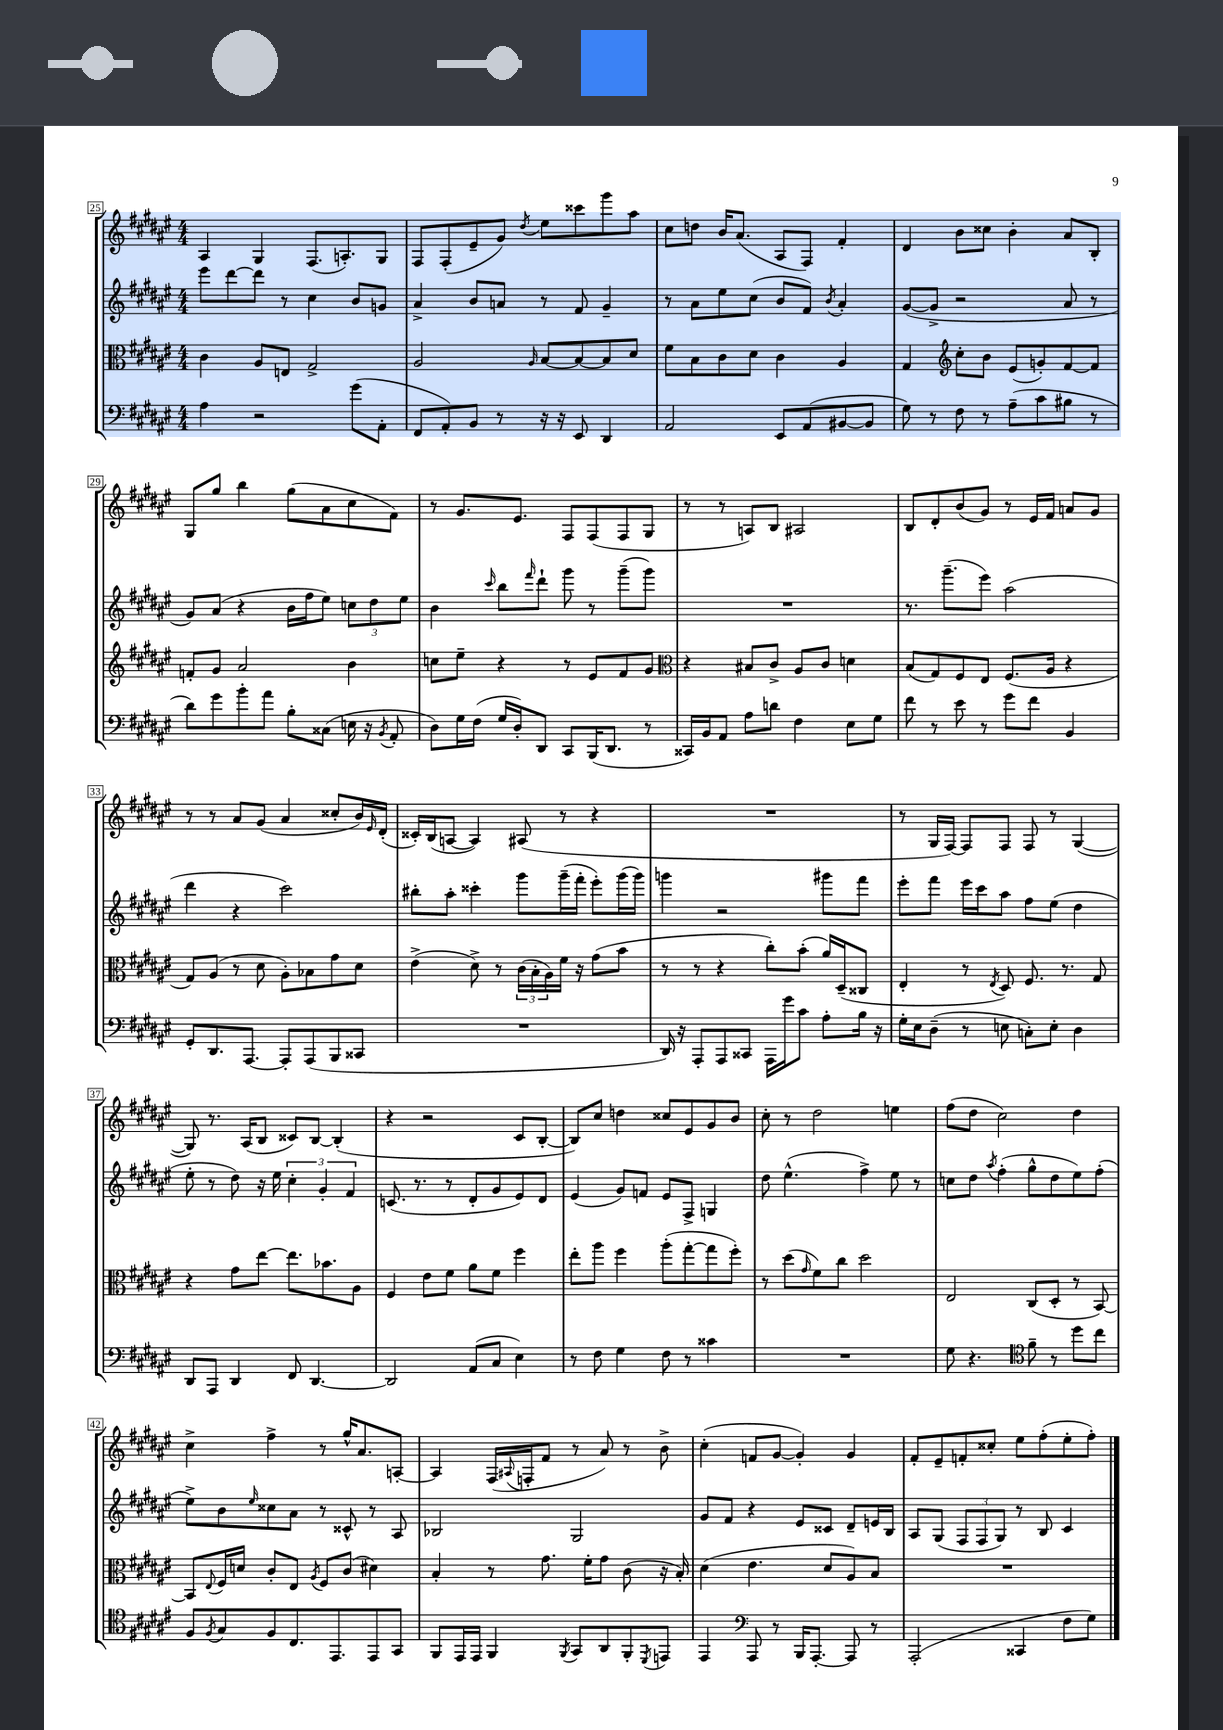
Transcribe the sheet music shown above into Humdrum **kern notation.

**kern	**kern	**kern	**kern
*staff4	*staff3	*staff2	*staff1
*clefF4	*clefC3	*clefG2	*clefG2
*k[f#c#g#d#a#e#]	*k[f#c#g#d#a#e#]	*k[f#c#g#d#a#e#]	*k[f#c#g#d#a#e#]
*M4/4	*M4/4	*M4/4	*M4/4
4A#	4c#	8eee#	4A#
.	.	[8ddd#	.
2r	8A#	8ddd#]	4G#
.	8E	8r	.
.	2G#^	4cc#	(8.F#
.	.	.	8.A')
(8g#	.	8b	.
8AA#'	.	8g	8G#
=	=	=	=
8FF#	2A#	4a#^	8F#
8AA#')	.	.	(8F#'
8BB	.	8b	8e#~
8r	.	8a	8g#)
.	16qqA#	.	8qdd#
16r	[8B	8r	8ee#
16r	.	.	.
8EE#	8B_	8f#	8ccc##
4DD#	8B]	4g#~	8ggg#
.	8d#	.	8aa#
=	=	=	=
2AA#	8f#	8r	8cc#
.	8B	8a#	8dd
.	8c#	8ee#	16b
.	.	.	(8.a#
.	8d#	(8cc#	.
8EE#	4c#	8b	8A#
(8AA#	.	8f#)	8F#)
.	.	8qb	.
[8BB#	4A#	4a#'	4f#'
8BB#]	.	.	.
=	=	=	=
8G#)	4G#	([8g#	4d#
8r	.	8g#^]	.
*	*clefG2	*	*
8F#	8cc#'	2r	8b
8r	8b	.	8cc##
(8A#~	(8e#	.	4b'
8c#	8g')	.	.
8B#	[8f#	8a#	8a#
8r	8f#]	8r	8B'
=	=	=	=
8d#)	8f'	8g#)	8G#
8g#	8g#	(8a#	8gg#
8b'	2a#	4r	4bb
8a#	.	.	.
8B'	.	16b	(8gg#
.	.	16ff#	.
(8C##	.	8ee#)	8a#
16E	4b	12cc	8cc#
16r	.	.	.
.	.	12dd#	.
8qBB	.	.	.
8AA#'	.	.	8f#)
.	.	12ee#	.
=	=	=	=
8D#)	8cc	4b	8r
16G#	8ee#~	.	8.g#
(16F#	.	.	.
.	.	16qqccc#	.
16G#	4r	8bb	.
16D#')	.	.	8.e#
.	.	16qqfff#	.
8DD#	.	8ddd#`	.
8CC#	8r	8ggg#	8F#
(16BBB	8e#	8r	(8F#
8.DD#	.	.	.
.	8f#	(8ggg#~	8F#
8r	8g#	8ggg#)	8G#
=	=	=	=
*	*clefC3	*	*
16CC##)	4r	1r	8r
16BB	.	.	.
8AA#	.	.	8r
8A#	8B#	.	8A)
8d	8c#^	.	8B
4F#	8A#	.	2A#
.	8c#	.	.
8E#	4d	.	.
8G#	.	.	.
=	=	=	=
8f#	(8B	8.r	8B
8r	8G#)	.	8d#'
.	.	(8.ggg#~	.
8e#	8F#	.	(8b
8r	8E#	8eee#)	8g#)
8g#	(8.F#	(2aa#	8r
8f#	.	.	16e#
.	16A#	.	16f#
4BB	4r	.	8a
.	.	.	8g#
=	=	=	=
8GG#'	8G#)	4ddd#	8r
8.DD#	(8A#	.	8r
.	8r	4r	8a#
[8.AAA#	.	.	.
.	8d#	.	(8g#
8AAA#']	8A#')	2ccc#)	4a#
(8AAA#	8B-	.	.
8BBB	8g#	.	8cc##'
8CC##	8d#	.	16b)
.	.	.	16qqe#
.	.	.	(16d#'
=	=	=	=
1r	(4e#^	8bb#'	16c##')
.	.	.	(16B
.	.	8aa#'	[8A
.	8d#^)	4ccc##'	4A])
.	8r	.	.
.	(24c#	8ggg#	(8A#
.	24B'	.	.
.	24A#)	.	.
.	16f#	(16ggg#~	8r
.	16r	16fff#'	.
.	(8g#	8eee#')	4r
.	8b	(16ggg#	.
.	.	16ggg#)	.
=	=	=	=
16DD#)	8r	4ggg	1r
16r	.	.	.
8AAA#'	8r	.	.
8AAA#	4r	2r	.
8CC##	.	.	.
16AAA#	8cc#')	.	.
16g#	.	.	.
8c#	(8b'	.	.
8A#'	16a#)	8ggg#	.
.	(16D#~	.	.
16B	8C##	8fff#	.
16r	.	.	.
=	=	=	=
16G#'	4E#'	8eee#'	8r
16E#	.	.	.
(8D#~	.	8fff#	16G#
.	.	.	[16F#)
8r	8r	16eee#	8F#]
.	.	16ccc#	.
.	8qE#	.	.
8E	8D#)	8aa#	8F#
8C')	8.F#	8ff#	8F#
8E'	.	(8ee#	8r
.	8.r	.	.
4D#	.	4dd#	([4G#
.	8G#	.	.
=	=	=	=
8DD#	4r	8ee#'	8G#])
8AAA#	.	8r	8.r
4DD#	8g#	8dd#)	.
.	.	.	(16A#
.	[8ee#	16r	8B
.	.	16ee#	.
8FF#	8.ee#]	6cc#'	8c##)
[4.DD#	.	.	[8B
.	.	6g#'	.
.	8.b-	.	.
.	.	.	(4B']
.	.	6f#	.
.	8A#	.	.
=	=	=	=
2DD#]	4F#	(8.c	4r
.	.	8.r	.
.	8e#	.	2r
.	8f#	8r	.
(8AA#	8a#	8d#'	.
8C#	8f#	8g#	.
4E#)	4ff#	8e#)	8c#
.	.	8d#	[8B'
=	=	=	=
8r	8ee#'	(4e#	8B])
8F#	8aa#	.	8cc#
4G#	4ff#	8g#)	4dd
.	.	8f	.
8F#	(8aa#'	8e#	8cc##
8r	[8gg#'	8F#^	8e#
4c##	8gg#]	4G	8g#
.	8ff#')	.	8b
=	=	=	=
1r	8r	8dd#	8cc#'
.	(8dd#	(4.ee#^^	8r
.	16qqg#	.	.
.	8f#)	.	2dd#
.	8cc#	.	.
.	2dd#	4ff#^)	.
.	.	8ee#	4ee
.	.	8r	.
=	=	=	=
8G#	2E#	8cc	(8ff#
4.r	.	8dd#	8dd#
.	.	8qaa#	.
.	.	(4ff#'	2cc#)
*clefC4	*	*	*
8f#~	(8C#	8gg#^^	.
8r	8D#'	8dd#	.
8dd#	8r	8ee#)	4dd#
8cc#	[8BB)	(8ff#'	.
=	=	=	=
8F#	8BB]	8ee#^)	4cc#^
8qF#	8qqE#	.	.
8G#	16F#	8b	.
.	16d	.	.
.	.	16qqee#	.
8F#	8c#'	8cc##	4ff#^
8.C#	8E#	8a#	.
.	8qA#	.	.
.	8F#	8r	8r
8.EE#	.	.	.
.	(8c#	8c##^^	16gg#^^
.	.	.	8.a#
8EE#	4d#)	8r	.
8GG#	.	8A#	[8A'
=	=	=	=
8FF#	4B'	2B-	4A]
16EE#	.	.	.
16EE#	.	.	.
4FF#	8r	.	(16F#
.	.	.	8qqA#
.	.	.	16F'
.	8.g#	.	8f#
8qFF#	.	.	.
8GG#	.	2G#	8r
.	16f#'	.	.
8AA#	8g#	.	8a#)
8FF#'	(8c#	.	8r
8qDD#	.	.	.
8EE	16r	.	8b^
.	16B')	.	.
=	=	=	=
4EE#	(4d#	8g#	(4cc#'
.	.	8f#	.
*clefF4	*	*	*
8AAA#	4.e#	4r	8f
8r	.	.	[8g#
16BBB	.	8e#	4g#'])
[8.AAA#'	.	.	.
.	8d#	8c##	.
8AAA#]	8A#)	8d#~	4g#
8r	8B	16e	.
.	.	16B	.
=	=	=	=
(2AAA#'	1r	8A#	8f#'
.	.	(8G#	8e#~
.	.	12F#	8f'
.	.	12F#	.
.	.	.	8cc##'
.	.	12G#)	.
4CC##	.	8r	8ee#
.	.	8B	(8ff#'
8F#	.	4c#	8ee#'
8G#)	.	.	8ff#')
==	==	==	==
*-	*-	*-	*-
